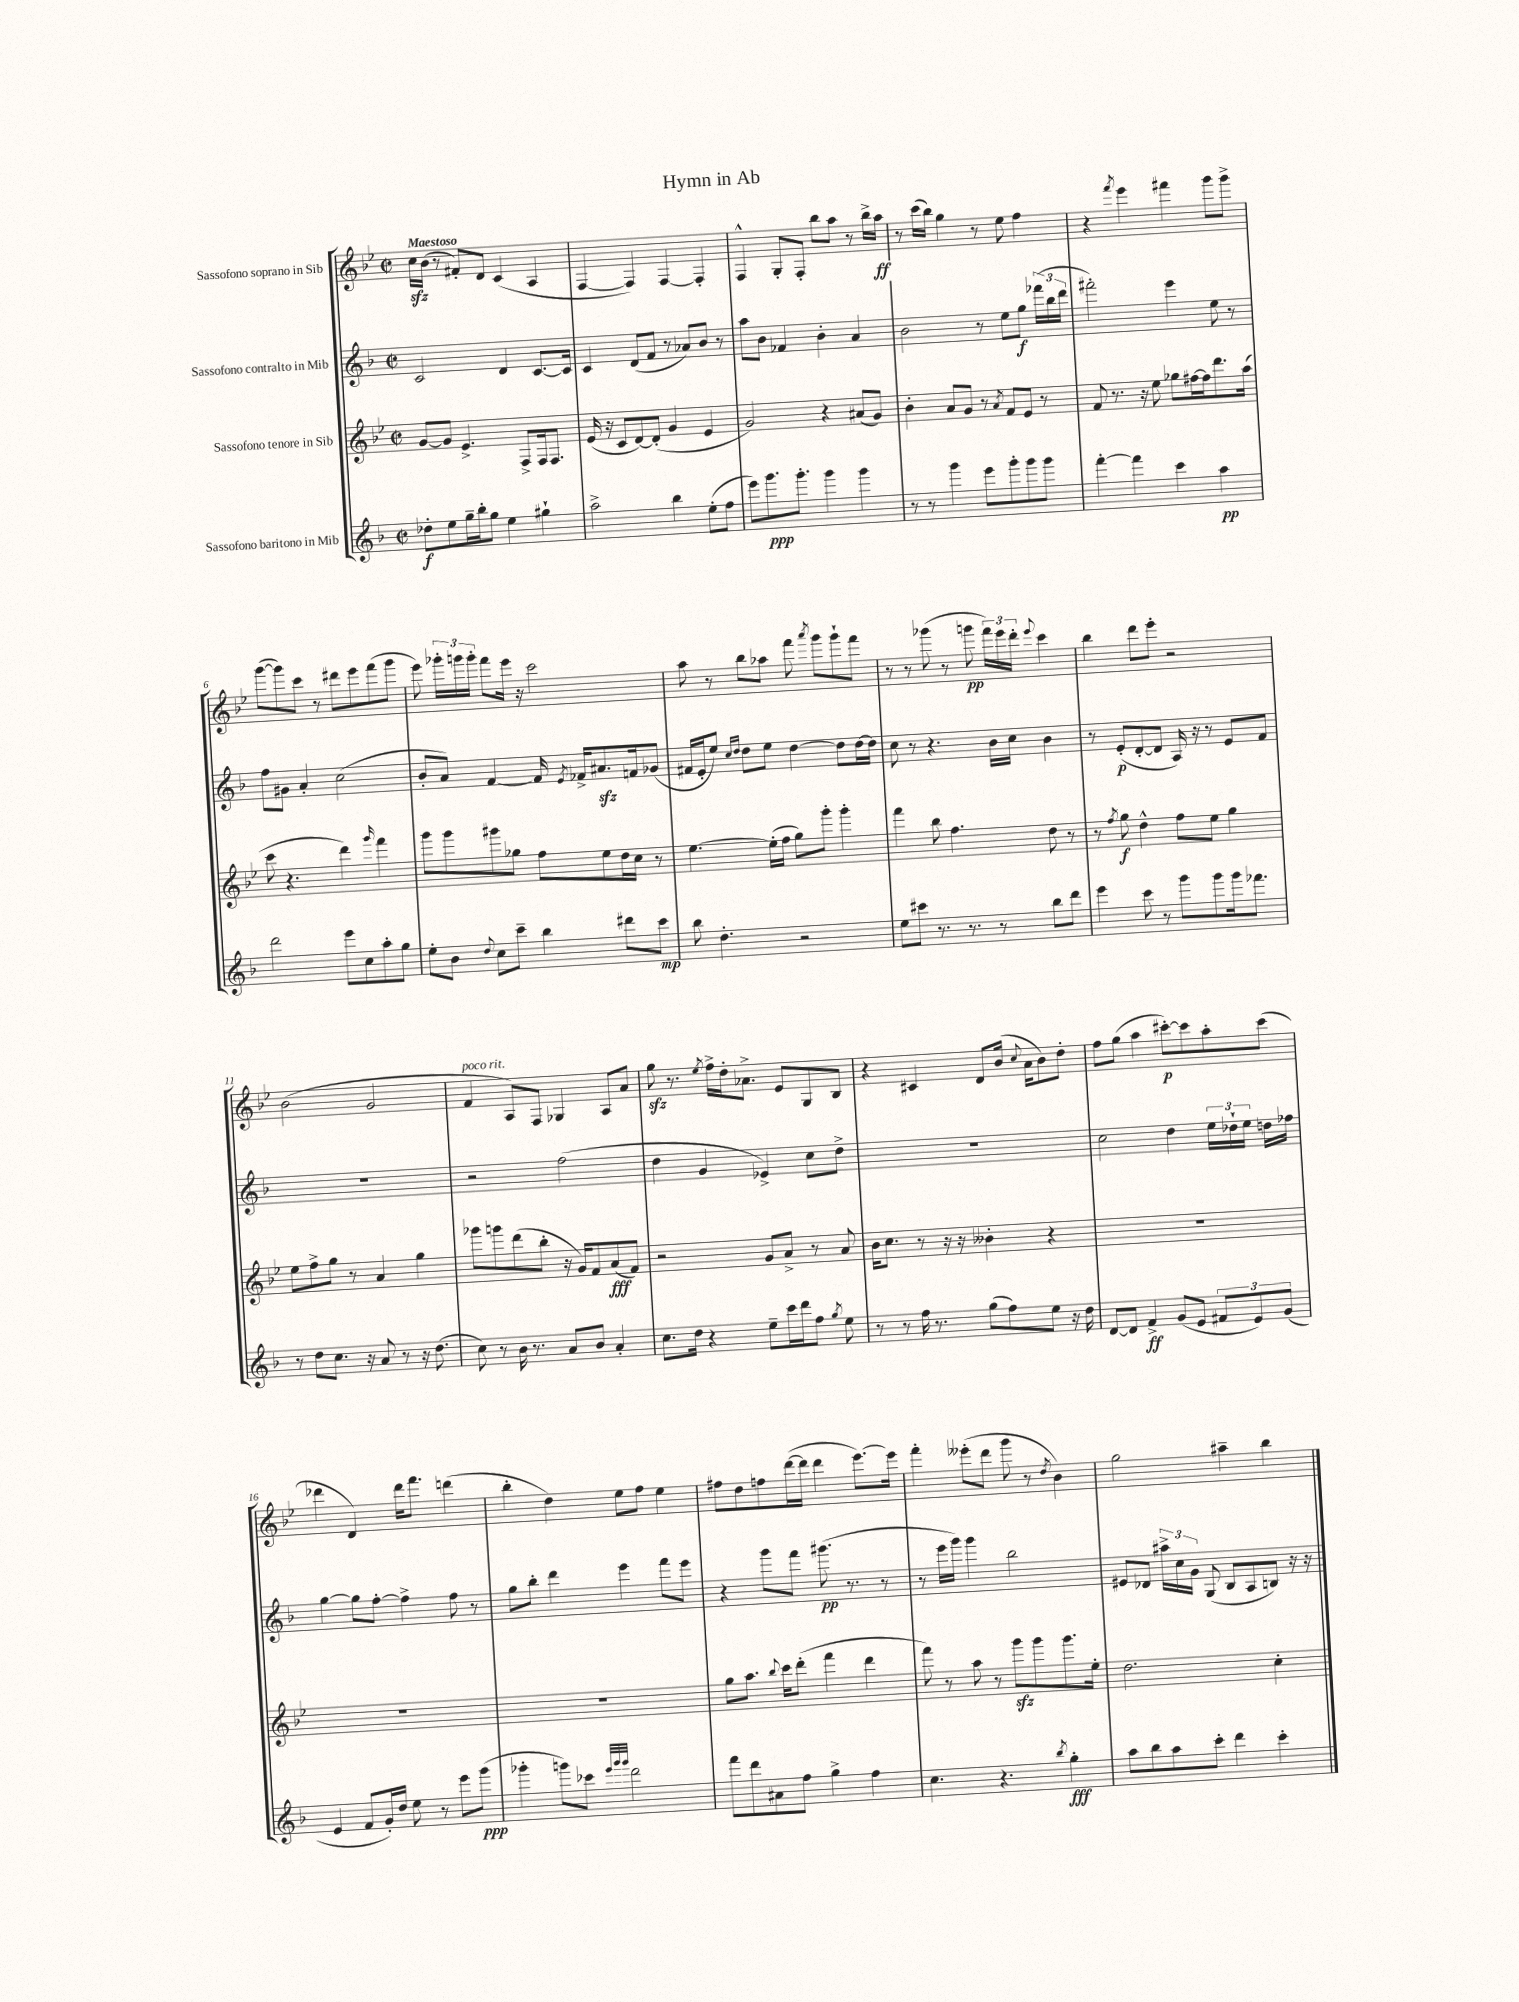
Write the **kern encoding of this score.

**kern	**kern	**kern	**kern
*staff4	*staff3	*staff2	*staff1
*clefG2	*clefG2	*clefG2	*clefG2
*k[b-]	*k[b-e-]	*k[b-]	*k[b-e-]
*M2/2	*M2/2	*M2/2	*M2/2
*met(c|)	*met(c|)	*met(c|)	*met(c|)
8dd-'	[8g	2c	16cc
.	.	.	(16b-
8ee	8g]	.	8r
16gg~	4.e-^	.	8f#')
16bb-'	.	.	.
8gg	.	.	8d
4ee	.	4d	(4c
.	8F^	.	.
4gg#`	16F	[8.c	4A
.	8.F	.	.
.	.	16c]	.
=	=	=	=
2aa^	(16e-	4c	[4F
.	16r	.	.
.	8c	.	.
.	[8d)	(8d	4F])
.	(8d']	8f	.
4bb-	4g	8r	[4F
.	.	8a-)	.
(8ee'	4e-	8b-	4F']
8ff	.	8r	.
=	=	=	=
8eee)	2g)	8aa	4F^^
8.ggg	.	8b-	.
.	.	4f-	8G'
8.ggg'	.	.	.
.	.	.	8F'
4ggg	4r	4b-'	8bb-
.	.	.	8aa
4ggg	(8a#	4a	8r
.	8g)	.	16bb-^
.	.	.	16aa
=	=	=	=
8r	4b-'	2b-	8r
8r	.	.	(16ccc
.	.	.	16bb-)
4ggg	8a	.	4gg
.	8g	.	.
8eee	8r	8r	8r
.	8qa	.	.
8ggg'	8f	8ee	8ee-
8ggg	8e-	8gg	4ff
8ggg	8r	(24fff-	.
.	.	24bb-	.
.	.	24ddd	.
=	=	=	=
[4fff'	8f	2fff#')	4r
.	8.r	.	.
.	.	.	8qfff
4fff]	.	.	4eee-
.	16r	.	.
.	8ee-	.	.
4ccc	8gg-	4eee	4fff#
.	[16ff#	.	.
.	16ff#]	.	.
4aa	8.ddd	8ee	8ggg
.	.	8r	8ggg^
.	(16aa	.	.
=	=	=	=
2ddd	8ccc	8ff	([8ggg
.	4.r	8g#	8ggg])
.	.	4a'	8ccc
.	.	.	8r
8eee	4ddd)	(2cc	8ddd#
8cc	.	.	8eee-
.	16qqggg	.	.
8aa'	4fff	.	(8fff
8gg	.	.	8ggg
=	=	=	=
8ee'	8ggg	8b-'	8eee-)
8b-	8ggg	8a)	24ggg-'
.	.	.	24ggg
.	.	.	24ggg'
8qqdd	.	.	.
8cc	8ggg#	[4f	8fff
8ccc~	8gg-	.	16eee-
.	.	.	16r
4bb-	8ff	16f]	2ccc
.	.	8qe	.
.	.	16f-^	.
.	8ee-	8.a#	.
8ddd#	16dd	.	.
.	16cc	16f	.
8ccc	8r	(8g-	.
=	=	=	=
8bb-	[4.ee-	16f#	8aa
.	.	16e'	.
4.dd'	.	8ee)	8r
.	.	16qqcc	.
.	.	16qqdd	.
.	.	8dd	8bb-
.	(16ee-']	8ee	8aa-
.	16ff	.	.
2r	8gg)	[4dd	8fff
.	.	.	8qaaa
.	8ggg'	.	8ggg
.	4ggg'	8dd]	8ggg`
.	.	[16dd	8fff
.	.	16dd]	.
=	=	=	=
8ee	4fff	8cc	8r
8ccc#	.	8r	8r
8.r	8bb-	4.r	(8ggg-
.	4.ff	.	8r
8.r	.	.	.
.	.	.	8ggg
8r	.	16b-	24fff)
.	.	.	24eee-
.	.	16cc	.
.	.	.	24ddd'
.	.	.	8qqeee-
8bb-	8dd	4b-	4ccc
8ddd	8r	.	.
=	=	=	=
4eee	8r	8r	4bb-
.	8qff	.	.
.	8gg	(8e'	.
8ccc	4dd^^	[8d'	8ddd
8r	.	8d]	8eee-'
8ggg	8ff	16A)	2r
.	.	16r	.
8ggg	8ee-	8r	.
16ggg	4gg	8e	.
8.fff-	.	.	.
.	.	8f	.
=	=	=	=
8r	8ee-	1r	(2b-
8dd	8ff^	.	.
8.cc	8gg	.	.
.	8r	.	.
16r	.	.	.
8a	4a	.	2g
8r	.	.	.
16r	4gg	.	.
(8.dd	.	.	.
=	=	=	=
8cc)	8ggg-	2r	4f
8r	8ggg	.	.
16b-	(8ddd	.	8A)
8.r	.	.	.
.	8bb-'	.	8F
8a	16r	(2ff	4G-
.	16g)	.	.
8b-	8f	.	.
4a'	(8a	.	8A
.	8f)	.	8a
=	=	=	=
8.cc	2r	4dd	8gg
.	.	.	8.r
16dd	.	.	.
4r	.	4g	.
.	.	.	8qee-
.	.	.	16ff^
.	.	.	16dd'
.	.	.	8.a-^
8ee~	8g	4e-^)	.
16ccc	8a^	.	8e-
16ddd	.	.	.
8ff	8r	8cc	8G
8qgg	.	.	.
8ee	8a	8dd^	8B-
=	=	=	=
8r	16b-	1r	4r
.	8.cc	.	.
8r	.	.	.
16ff	8r	.	4c#
8.r	.	.	.
.	16r	.	.
.	16r	.	.
(8gg	4b--'	.	8d
8ff)	.	.	(16b-
.	.	.	8qqcc
.	.	.	16a
8ee	4r	.	8b-)
16r	.	.	8dd'
16dd	.	.	.
=	=	=	=
[8d	1r	2cc	8ff
8d]	.	.	(8gg
4f^	.	.	4aa
(8g	.	4dd	[8ccc#')
8e	.	.	8ccc#]
12f#	.	24ee	8aa'
.	.	24dd-`	.
12e)	.	24ee	.
.	.	16dd	(8ccc#
(12g	.	.	.
.	.	16ff-	.
=	=	=	=
4e	1r	[4gg	4ddd-
8f	.	8gg]	4d)
16g')	.	[8ff'	.
16dd	.	.	.
8ee	.	4ff^]	16ddd-
.	.	.	8.fff
8r	.	.	.
8eee	.	8ff	(4ddd
(8ggg	.	8r	.
=	=	=	=
4ggg-'	1r	8gg	4bb-'
.	.	8bb-'	.
8ggg)	.	4ddd	4dd)
8ccc-	.	.	.
32qqeee	.	.	.
32qqggg	.	.	.
32qqggg	.	.	.
2ddd	.	4eee	8ee-
.	.	.	8ff
.	.	8fff	4ee-
.	.	8eee	.
=	=	=	=
8fff	8gg	4r	8ff#
8ddd	8.aa	.	8dd
8a#	.	8ggg	8ff
.	8qqbb-	.	.
.	16ccc	.	.
8ff	(8ddd'	8fff	([16ddd
.	.	.	16ddd]
4gg^	4fff	(8.ggg#	4ddd
.	.	8.r	.
4ff	4ddd	.	[8.eee-)
.	.	8r	.
.	.	.	16eee-]
=	=	=	=
4.cc	8fff)	8r	4fff'
.	8r	16eee	.
.	.	16ggg)	.
.	8aa	4ggg	(8eee--'
4.r	8r	.	8ddd
.	8ggg	2bb-	8ggg
.	8ggg	.	8r
8qbb-	.	.	8qdd
4gg'	8.ggg	.	4b-)
.	16ee-'	.	.
=	=	=	=
8aa	2.dd	8e#	2gg
8bb-	.	8d-	.
8aa	.	24aa#^	.
.	.	24cc	.
.	.	24g	.
8ccc'	.	(8G	.
4ddd	.	8B-	4aa#~
.	.	8A	.
4ccc'	4cc'	8B)	4bb-
.	.	16r	.
.	.	16r	.
==	==	==	==
*-	*-	*-	*-
